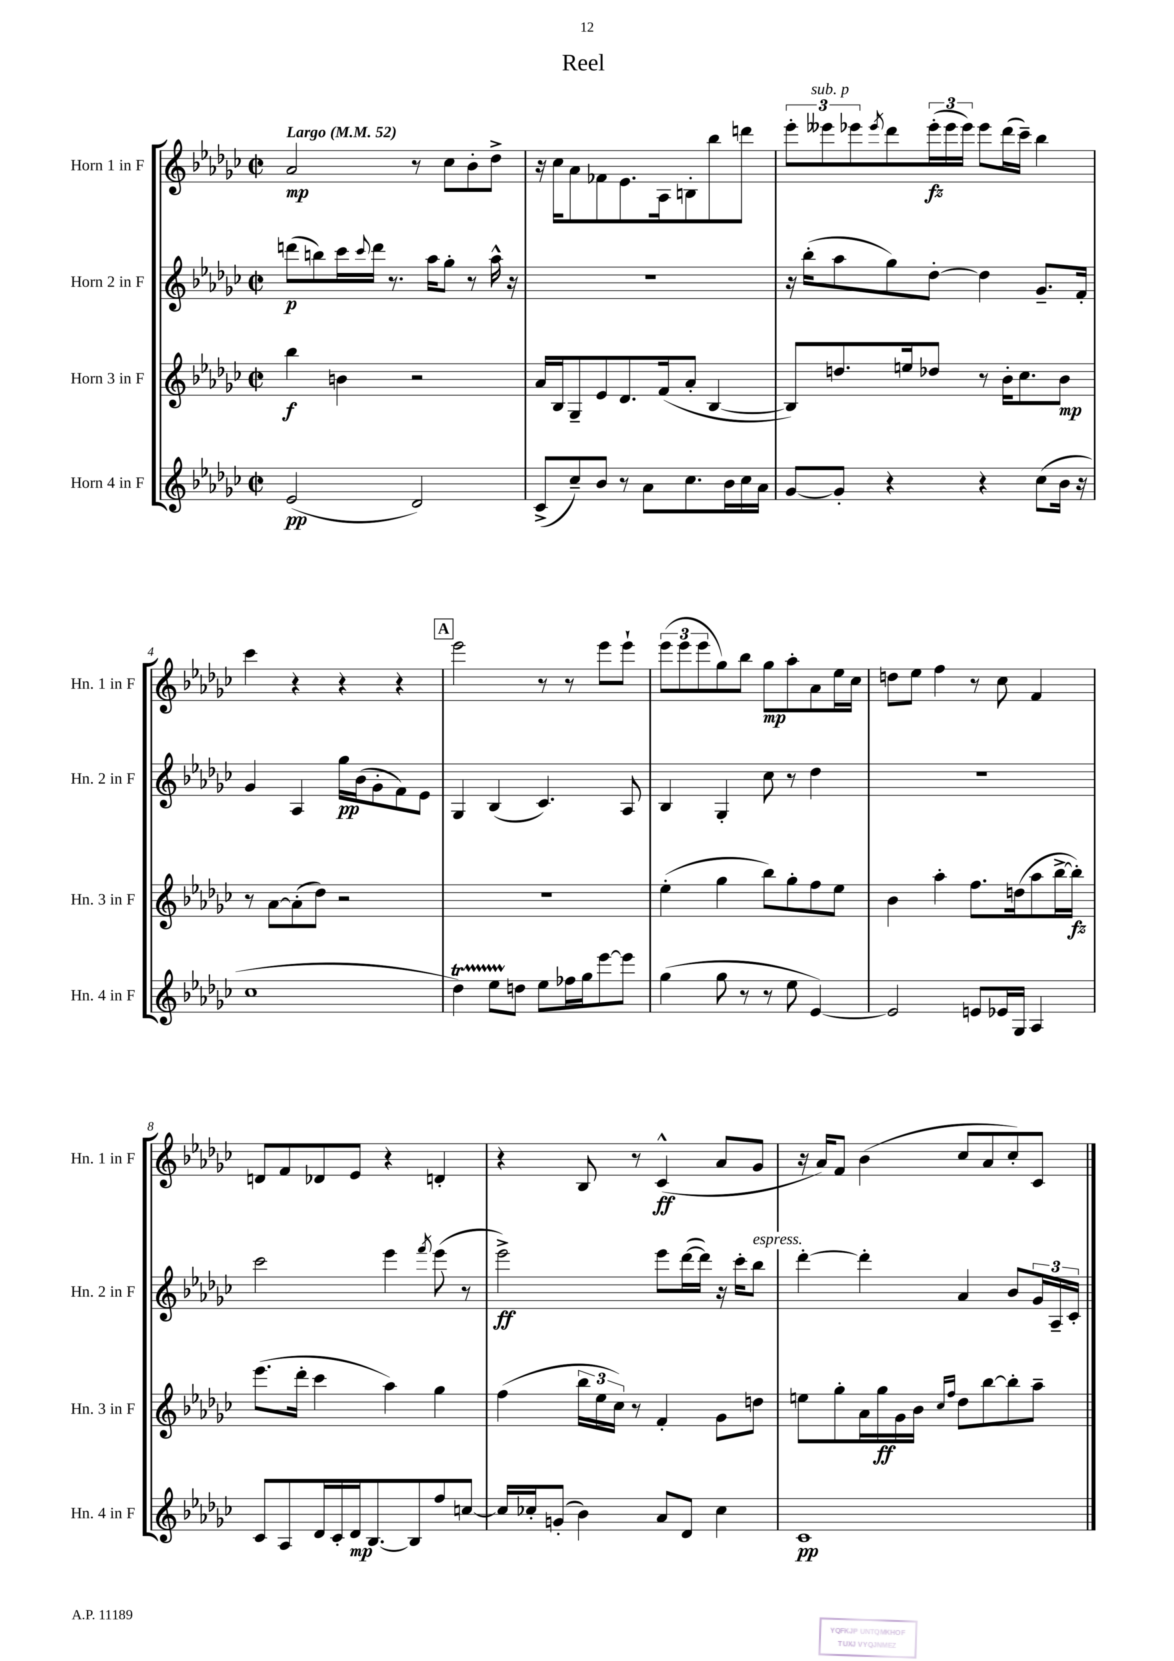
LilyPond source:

\header { title = "Reel" }
<<
\new StaffGroup <<
\new Staff = "s0" \with { instrumentName = "Horn 1 in F" shortInstrumentName = "Hn. 1 in F" } {
    \clef treble \key ges \major \defaultTimeSignature \time 2/2 \tempo "Largo" 4 = 52
    aes'2\mp r8 ces''8 bes'8-. des''8-> |
    r16 ces''16 aes'8 fes'8 ees'8. aes16 b8-. bes''8 d'''8 |
    \tuplet 3/2 { ees'''8-. eeses'''8^\markup { \italic "sub. p" } ees'''8 } \acciaccatura { ees'''8 } des'''8 \tuplet 3/2 { ees'''16-.\fz( ees'''16 ees'''16) } ees'''8 des'''16( ces'''16--) bes''4 |
    ces'''4 r4 r4 r4 |
    \mark \markup { \box "A" } ees'''2 r8 r8 ees'''8 ees'''8-! |
    \tuplet 3/2 { ees'''8( ees'''8 ees'''8 } ges''8) bes''8 ges''8\mp aes''8-. aes'8 ees''16 ces''16 |
    d''8 ees''8 f''4 r8 ces''8 f'4 |
    d'8 f'8 des'8 ees'8 r4 d'4-. |
    r4 bes8 r8 ces'4-^\ff( aes'8 ges'8 |
    r16 aes'16) f'8 bes'4( ces''8 aes'8 ces''8-.) ces'8 \bar "|." |
}
\new Staff = "s1" \with { instrumentName = "Horn 2 in F" shortInstrumentName = "Hn. 2 in F" } {
    \clef treble \key ges \major \defaultTimeSignature \time 2/2
    d'''8\p( b''8) ces'''16 \appoggiatura { ces'''8 } d'''16 r8. aes''16 ges''8-. r8 aes''16-^ r16 |
    R1 |
    r16 bes''16-.( aes''8 ges''8) des''8~-. des''4 ges'8.-- f'16-. |
    ges'4 aes4 ges''16\pp bes'16( ges'8-. f'8) ees'8 |
    \mark \markup { \box "A" } ges4 bes4( ces'4.) aes8 |
    bes4 ges4-. ces''8 r8 des''4 |
    R1 |
    ces'''2 ees'''4 \acciaccatura { f'''8 } ees'''8( r8 |
    ees'''2->\ff) ees'''8 des'''16~( des'''16) r16 ces'''16-. bes''8^\markup { \italic "espress." } |
    des'''4~-. des'''4-. aes'4 bes'8 \tuplet 3/2 { ges'16 aes16-- ces'16-. } \bar "|." |
}
\new Staff = "s2" \with { instrumentName = "Horn 3 in F" shortInstrumentName = "Hn. 3 in F" } {
    \clef treble \key ges \major \defaultTimeSignature \time 2/2
    bes''4\f b'4 r2 |
    aes'16 bes16 ges8-- ees'8 des'8. f'16( aes'8-. bes4~ |
    bes8) d''8. e''16 des''8 r8 bes'16-. ces''8. bes'8\mp |
    r8 aes'8~ aes'8-.( des''8) r2 |
    \mark \markup { \box "A" } R1 |
    ees''4-.( ges''4 bes''8) ges''8-. f''8 ees''8 |
    bes'4 aes''4-. f''8. d''16( aes''8 bes''16~-> bes''16-.\fz) |
    ees'''8.( des'''16-. ces'''4 aes''4) ges''4 |
    f''4( \tuplet 3/2 { bes''16 ees''16 ces''16) } r8 f'4-. ges'8 d''8 |
    e''8 ges''8-. aes'16 ges''16\ff ges'16 bes'16 \grace { ces''16 f''16 } des''8 bes''8~ bes''8-. aes''8-- \bar "|." |
}
\new Staff = "s3" \with { instrumentName = "Horn 4 in F" shortInstrumentName = "Hn. 4 in F" } {
    \clef treble \key ges \major \defaultTimeSignature \time 2/2
    ees'2\pp( des'2) |
    ces'8->( ces''8--) bes'8 r8 aes'8 ces''8. bes'16 ces''16 aes'16 |
    ges'8~ ges'8-. r4 r4 ces''8( bes'16 r16 |
    ces''1 |
    \mark \markup { \box "A" } des''4\startTrillSpan) ees''8 d''8\stopTrillSpan ees''8 fes''16 ges''16 ees'''8~ ees'''8 |
    ges''4( ges''8 r8 r8 ees''8 ees'4~) |
    ees'2 e'8 ees'16 ges16 aes4 |
    ces'8 aes8 des'16 ces'16-. des'16\mp bes8.~ bes8 f''8 c''8~ |
    c''16 ces''16-. g'8-.( bes'4) aes'8 des'8 ces''4 |
    ces'1\pp \bar "|." |
}
>>
>>
